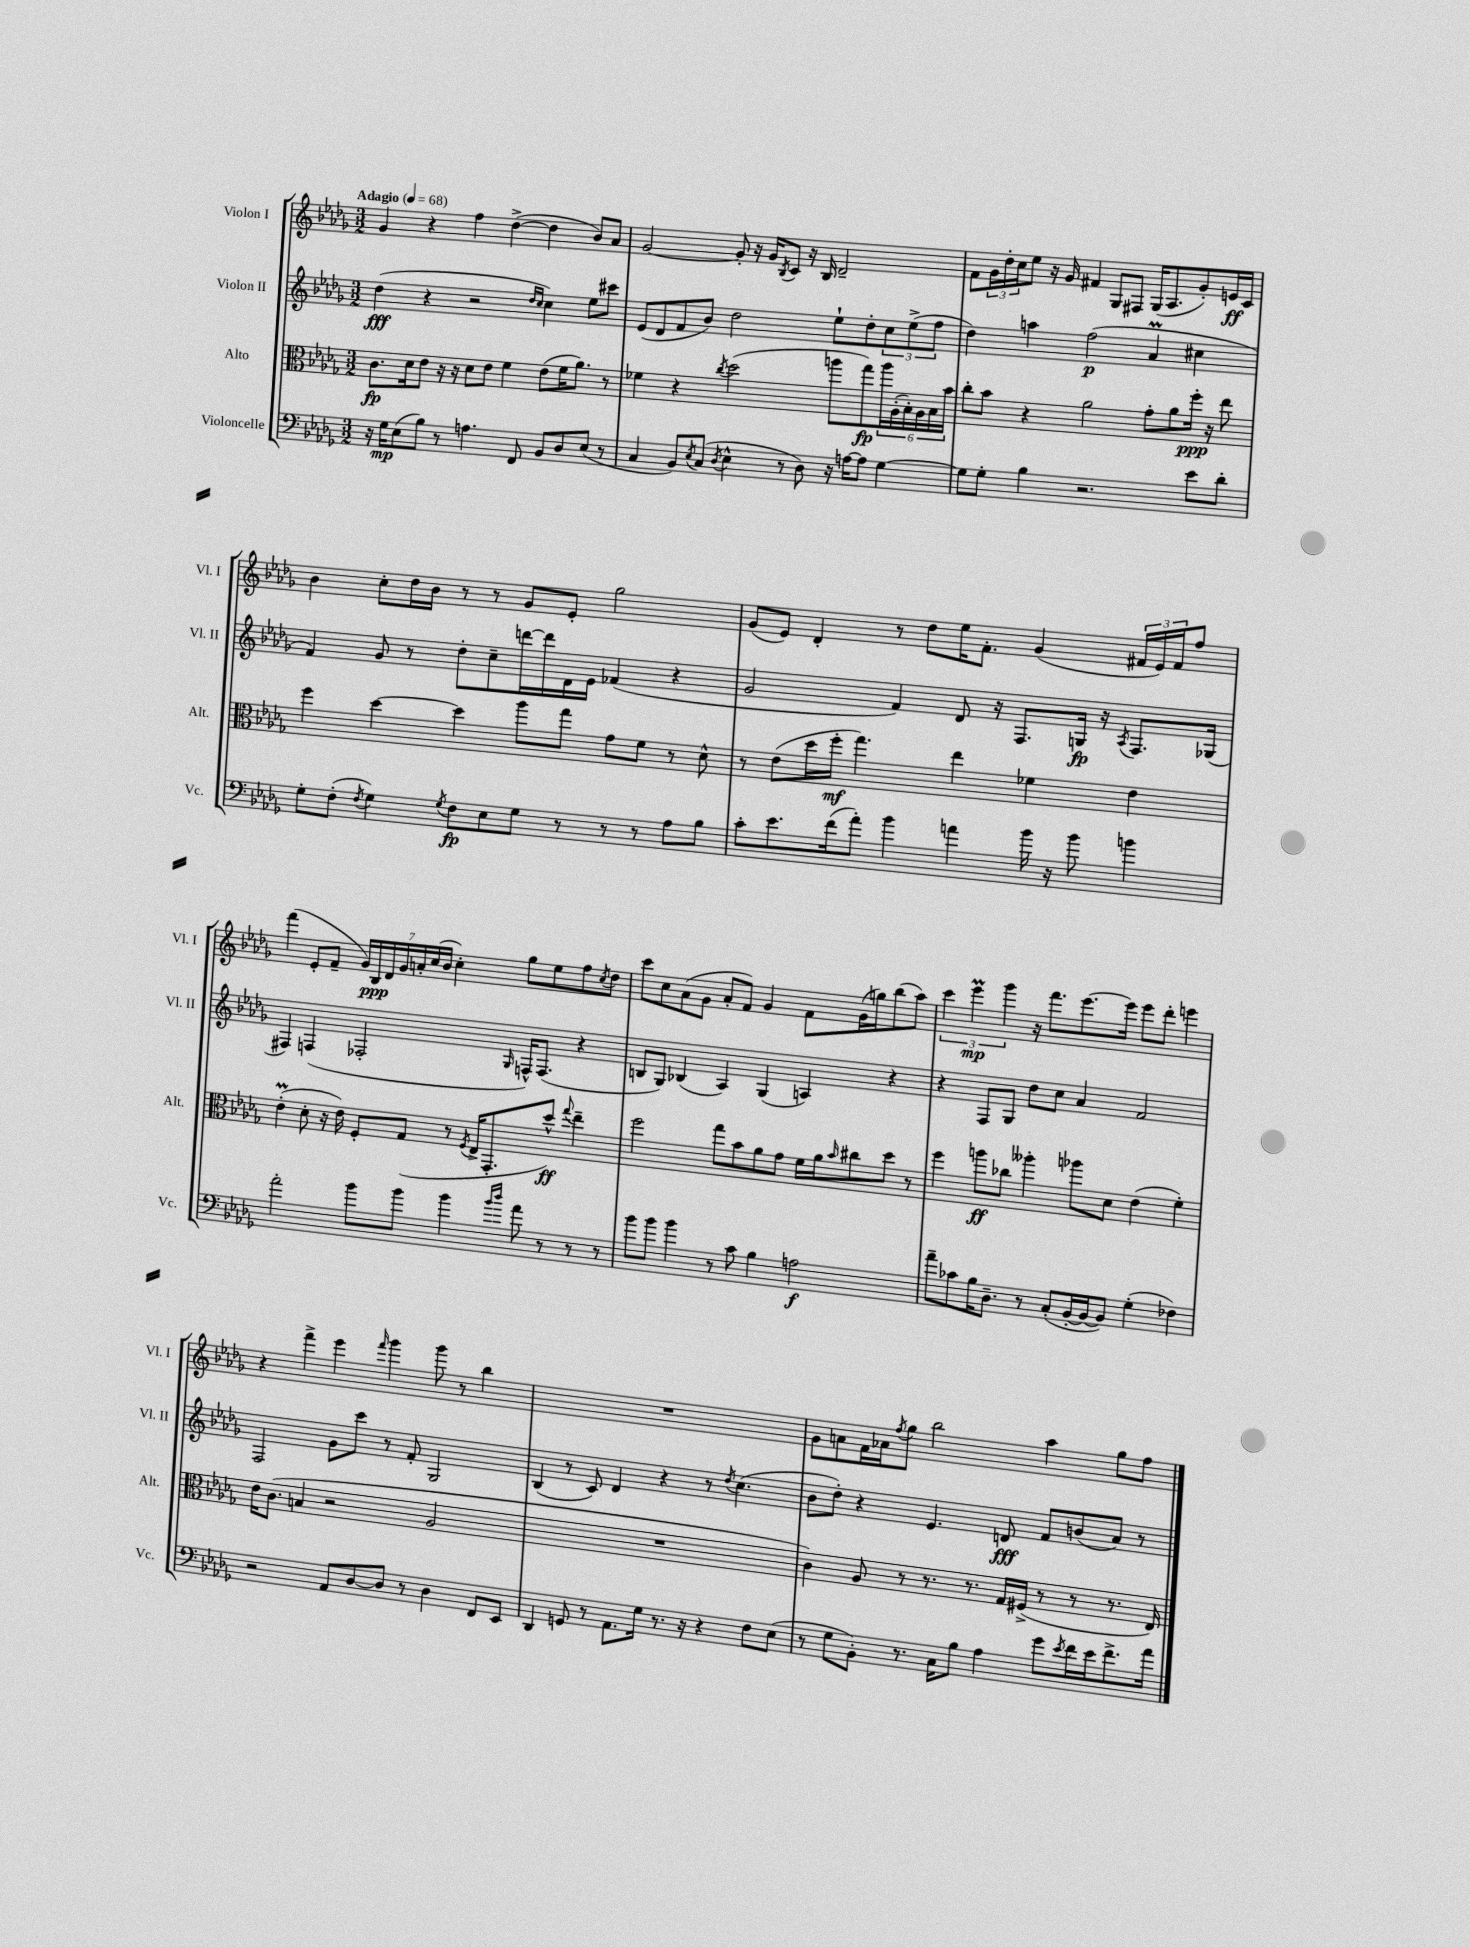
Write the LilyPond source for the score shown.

<<
\new StaffGroup <<
\new Staff = "s0" \with { instrumentName = "Violon I" shortInstrumentName = "Vl. I" } {
    \clef treble \key des \major \numericTimeSignature \time 3/2 \tempo "Adagio" 4 = 68
    ges'4 r4 f''4 des''4~->( des''4 bes'8) aes'8 |
    ges'2~ ges'8-. r16 ges'16 \acciaccatura { bes8 } c'8 r16 bes16 des'2-- |
    f'8 \tuplet 3/2 { ges'16 des''16-. c''16 } ees''8 r16 ges'16 fis'4 ges8 fis8 ges16( aes8. ges'8-.) e'16\ff c'16 |
    bes'4 c''8-. des''16 bes'16 r8 r8 ges'8 ees'8-. ges''2 |
    ges'8( ees'8) des'4-. r8 des''8 ees''16 f'8.-. ges'4( \tuplet 3/2 { fis'16 ees'16) fis'16 } f''8 |
    f'''4( ees'8-. f'8-- \tuplet 7/4 { ges'16) bes16\ppp des'16 ges'16 a'16-. c''16( bes'16 } c''4-.) ges''8 ees''8 f''8 \acciaccatura { c''8 } des''8 |
    c'''8 c''8 aes'8( ges'8 aes'8-. f'8) ges'4 f'8 ges'16( g''16) bes''8( aes''8) |
    \tuplet 3/2 { c'''4 ees'''4\prall\mp ges'''4 } r16 f'''8. ees'''8.~ ees'''16 ees'''8 des'''8-. e'''4 |
    r4 f'''4-> ees'''4 \grace { f'''16 } ges'''4 ges'''8 r8 bes''4 |
    R1. |
    ges'8 a'8 f'16 aes'16 \acciaccatura { f''8 } ges''8 bes''2 aes''4 ges''8 f''8 \bar "|." |
}
\new Staff = "s1" \with { instrumentName = "Violon II" shortInstrumentName = "Vl. II" } {
    \clef treble \key des \major \numericTimeSignature \time 3/2
    des''4\fff( r4 r2 \grace { des''16 c''16 } c''4) ees''8 cis'''8 |
    ees'8( des'8 f'8 bes'8) des''2 ees''8-! des''8-. \tuplet 3/2 { c''8 ees''8->( f''8 } |
    des''4) a''4 f''2\p( aes'4\prall cis''4 |
    f'4) ges'8 r8 des''8-. c''8-- d'''16~ d'''16 des'16 ees'16 fes'4( r4 |
    ges'2 f'4) des'8 r16 f8. g16\fp r16 \acciaccatura { aes8 } f8. ges16( |
    fis4) f4( fes2-. \grace { ges16 } f16-^) f8.( r4 |
    b8 ges8) bes4( aes4) ges4( a4) r4 |
    r4 f8 ges8 des''8 c''8 aes'4 f'2 |
    f2 ges'8 c'''8 r8 f'8-. ges2 |
    bes4( r8 c'8) des'4 r4 r8 \acciaccatura { des''8 } c''4.( |
    bes'8 des''8-.) r4 ees'4. d'8\fff f'8 b'8( aes'8) r8 \bar "|." |
}
\new Staff = "s2" \with { instrumentName = "Alto" shortInstrumentName = "Alt." } {
    \clef alto \key des \major \numericTimeSignature \time 3/2
    c'8.\fp des'16 ees'8 r16 r16 des'8 ees'8 f'4 ees'8( f'16 aes'8.) r8 |
    fes'4 r4 \acciaccatura { c''8 } des''2( a''8 ges''8\fp) \tuplet 6/4 { a''16 aes16-.( bes16-.) aes16 bes16 bes'16 } |
    c''8-. bes'8 r4 aes'2 ges'8-. aes'8 f''16-.\ppp r16 ees''8 |
    f''4 des''4~ des''4 aes''8 ges''8 ges'8 f'8 r8 des'8-^ |
    r8 ees'8( des''16 f''16-.\mf ges''4.) ees''4 fes'4 ees'4 |
    ees'4-.\prall( des'8-. r16 ees'16) f8-. ges8( r8 \acciaccatura { f8 } ees16-> ges,8.-. des''8-^\ff) \appoggiatura { ges''8 } ees''4-- |
    f''2 ges''8 bes'8 aes'8 ges'8 f'16 aes'16 \grace { bes'16 } cis''8 des''8 r8 |
    f''4 a''8\ff ces''8 aeses''4-. aes''8 des'8 ees'4( f'4-.) |
    ees'16 c'8.( b4 r2 aes2 |
    R1. |
    c'4) aes8 r8 r8. r8. ges16 fis16->( r8 r8 r8. ees16) \bar "|." |
}
\new Staff = "s3" \with { instrumentName = "Violoncelle" shortInstrumentName = "Vc." } {
    \clef bass \key des \major \numericTimeSignature \time 3/2
    r16 ges16\mp ees8( bes8) r8 a4. f,8 bes,8 des8 ees8( r8 |
    c4 bes,8) \acciaccatura { ees8 } c8( \acciaccatura { des8 } ees4-^ r8 des8) r16 a16~ a8 ges4~ |
    ges8 ges8-. bes4 r2. ees'8 des'8-. |
    ges8-. f8-.( \acciaccatura { f8 } ges4) \acciaccatura { ges8 } f8\fp ees8 ges8 r8 r8 r8 aes8 bes8 |
    c'8-. ees'8. f'16( aes'8-.) bes'4 a'4 bes'16 r16 bes'8 b'4 |
    aes'2-. bes'8 bes'8 bes'4 \grace { bes'16 des''16 } aes'8 r8 r8 r8 |
    bes'8 bes'8 bes'4 r8 c'8 bes4 a2\f |
    aes'8-- ces'8 bes16 des8.-- r8 c8-.( bes,16~-. bes,16~ bes,8) ges4-.( fes4) |
    r2 aes,8 des8~ des8 r8 des4 f,8 ees,8 |
    des,4 g,8 r8 aes,8. ges16 r8. r16 r4 f8 ees8( |
    r8 ges8 bes,8-.) r8. c16 bes8 aes4 ges'8 \acciaccatura { ees'8 } f'16 ees'16 f'8.-> aes'16 \bar "|." |
}
>>
>>
\layout { \context { \Score \remove "Bar_number_engraver" } }
